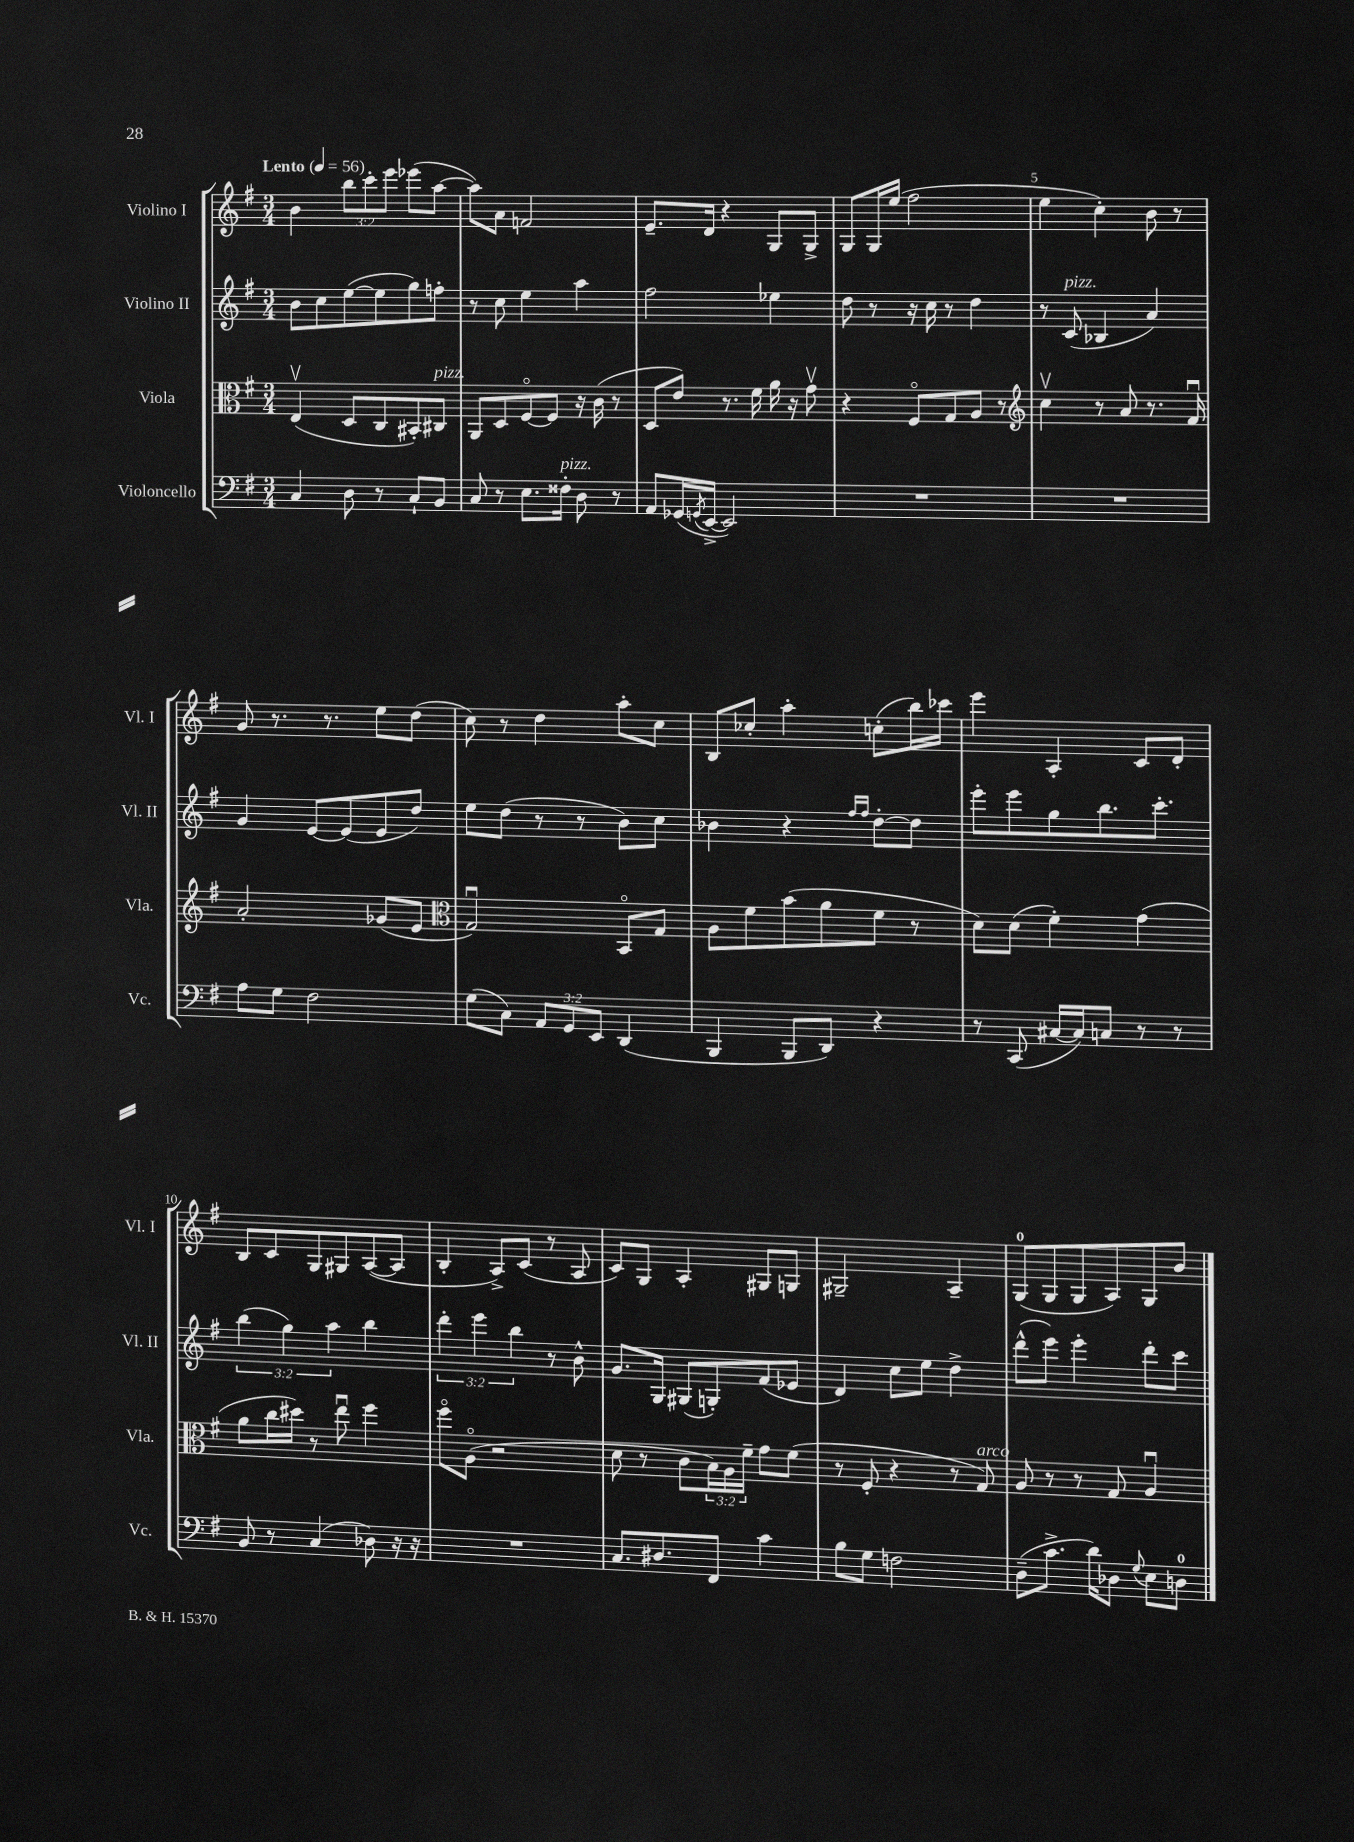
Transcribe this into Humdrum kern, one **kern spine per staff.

**kern	**kern	**kern	**kern
*staff4	*staff3	*staff2	*staff1
*clefF4	*clefC3	*clefG2	*clefG2
*k[f#]	*k[f#]	*k[f#]	*k[f#]
*M3/4	*M3/4	*M3/4	*M3/4
*MM56	*MM56	*MM56	*MM56
4C/	(4Ev/	8b\L	4b\
.	.	8cc\	.
8D\	8D/L	([8ee\	12bb\L
.	.	.	12ccc'\
8r	8C/	8ee\]	.
.	.	.	12eee\J
8C`/L	8BB#'/)	8gg\)	(8eee-\L
8BB/J	8C#/J	8ff'\J	[8aa\J
=	=	=	=
8C/	8AA/L	8r	8aa\]L)
8r	8D/	8cc\	8a\J
8.E\L	[8F#o/	4ee\	2f/
.	8F#/]J	.	.
16F##'\Jk	.	.	.
8D\	16r	4aa\	.
.	(16c\	.	.
8r	8r	.	.
=	=	=	=
8AA/L	8D/L	2ff#\	8.e~/L
(16GG-/L	8e/J)	.	.
8qGG/	.	.	.
[16EE^/JJ	.	.	16d/Jk
2EE/])	8.r	.	4r
.	16f#\	.	.
.	16a\	4ee-\	8G/L
.	16r	.	.
.	8gv\	.	8G^/J
=	=	=	=
2.r	4r	8dd\	8G/L
.	.	8r	16G/L
.	.	.	(16ee/JJ
.	8F#o/L	16r	2ff#\
.	.	16cc\	.
.	8G/	8r	.
.	8A/J	4dd\	.
.	8r	.	.
=	=	=	=
*	*clefG2	*	*
2.r	4ccv\	8r	4ee\
.	.	(8c/	.
.	8r	4B-/	4cc'\)
.	8a/	.	.
.	8.r	4a/)	8b\
.	.	.	8r
.	16f#u/	.	.
=	=	=	=
8A\L	2a'/	4g/	8g/
8G\J	.	.	8.r
2F#\	.	[8e/L	.
.	.	.	8.r
.	.	(8e/]	.
.	(8g-/L	8e/	8ee\L
.	8e/J	8dd/J)	(8dd\J
=	=	=	=
*	*clefC3	*	*
(8G\L	2Gu/)	8ee\L	8cc\)
8C\J)	.	(8dd\J	8r
12AA/L	.	8r	4dd\
12GG/	.	.	.
.	.	8r	.
12EE/J	.	.	.
(4DD/	8BBo/L	8b\L)	8aa'\L
.	8G/J	8cc\J	8cc\J
=	=	=	=
4BBB/	8A\L	4b-\	8B/L
.	8f#\	.	8cc-'/J
8BBB/L	(8b\	4r	4aa'\
8DD/J)	8a\	.	.
.	.	16qqff#/LL	.
.	.	16qqff#/JJ	.
4r	8f#\J	[8dd'\L	(8cc'\L
.	8r	8dd\]J	16bb\L)
.	.	.	16ccc-\JJ
=	=	=	=
8r	8d\L)	8eee'\L	4eee\
(8CC/	(8d\J	8eee\	.
[16C#/LL	4f#'\)	8gg\	4A'/
16C#/]J)	.	.	.
8C/J	.	8.bb\	.
8r	(4g\	.	8c/L
.	.	8.ccc'\J	.
8r	.	.	8d'/J
=	=	=	=
8BB/	8a\L	(6bb\	8B/L
8r	16cc\L	.	8c/
.	.	6gg\)	.
.	16dd#\JJ)	.	.
(4C/	8r	.	8G/
.	.	6aa\	.
.	8eeu\	.	8G#/
8D-\)	4ff#\	4bb\	([8A/
16r	.	.	8A/]J
16r	.	.	.
=	=	=	=
2.r	8ff#o\L	6ddd'\	4B'/
.	(8Ao\J	.	.
.	.	6eee\	.
.	2r	.	8A^/L)
.	.	6bb\	.
.	.	.	(8c/J
.	.	8r	8r
.	.	8b^^\	8A/
=	=	=	=
8.C/L	8d\	8.g/L	8c/L)
.	8r	.	8G/J
8.D#/	.	16G/Jk	.
.	8c\L	(8G#/L	4A'/
8FF#/J	24B\L)	8G'/)	.
.	24A\	.	.
.	24f#~\JJ	.	.
4c\	8g\L	(8f#/	8G#/L
.	(8f#\J	8e-/J	8G/J
=	=	=	=
8B\L	8r	4d/)	2G#~/
8G\J	8F#'/	.	.
2F\	4r	8cc\L	.
.	.	8ee\J	.
.	8r	4dd^\	4A~/
.	8G/)	.	.
=	=	=	=
(8D~\L	8A/	(8ddd^^\L	(8G/L
8.c^\J	8r	8eee\J)	8G/
.	8r	4eee'\	8G/
16d\LK)	.	.	.
8D-\J	8G/	.	8A/)
8qqG/	.	.	.
8E\L	4Au/	8ddd'\L	8G/
8D\J	.	8ccc\J	8b/J
==	==	==	==
*-	*-	*-	*-
